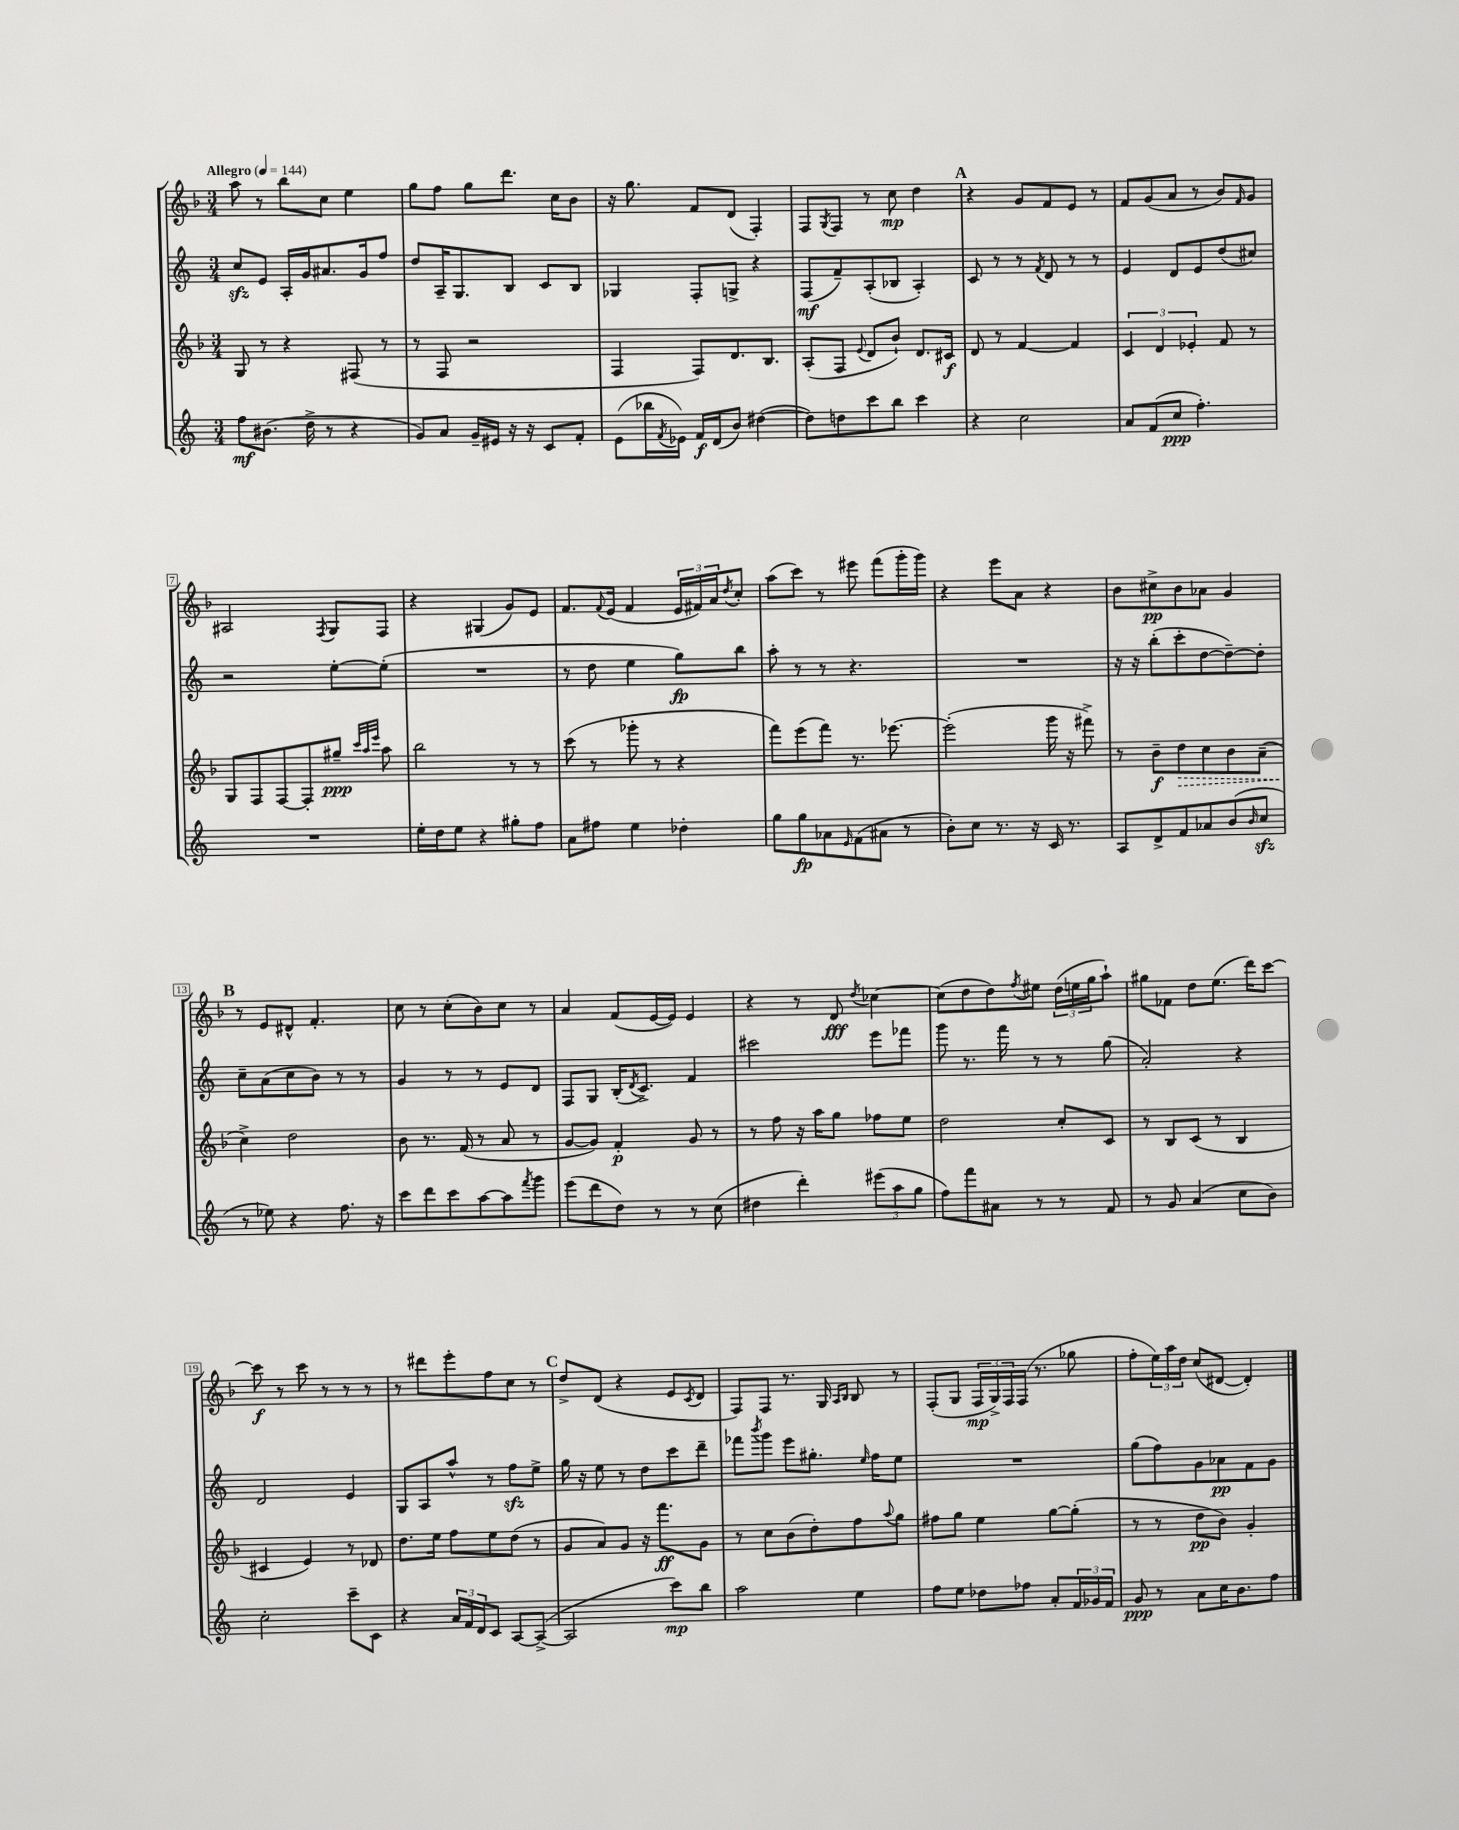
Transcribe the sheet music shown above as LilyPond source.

<<
\new StaffGroup <<
\new Staff = "s0" {
    \clef treble \key f \major \numericTimeSignature \time 3/4 \tempo "Allegro" 4 = 144
    a''8 r8 bes''8 c''8 e''4 |
    g''8 f''8 g''8 d'''8. c''16 bes'8 |
    r16 g''8. f'8 d'8( f4-.) |
    f8 \acciaccatura { g8 } f8 r8 c''8\mp d''4 |
    \mark \markup { \bold "A" } r4 g'8 f'8 e'8 r8 |
    f'8 g'8( a'8 r8 bes'8) \grace { f'16 } g'8 |
    ais2 \acciaccatura { f8 } g8 f8 |
    r4 gis4( g'8) e'8 |
    f'8. \appoggiatura { f'8 } e'16( f'4 \tuplet 3/2 { e'16 fis'16) a'16 } \acciaccatura { d''8 } c''8-. |
    a''8( c'''8) r8 eis'''8 f'''8( g'''16-. g'''16) |
    r4 e'''8 a'8 r4 |
    bes'8 cis''8->\pp bes'8 aes'8 g'4 |
    \mark \markup { \bold "B" } r8 e'8 dis'8-^ f'4.-. |
    c''8 r8 c''8-.( bes'8) c''8 r8 |
    a'4 f'8( e'16~ e'16) e'4 |
    r4 r8 d'8\fff \acciaccatura { d''8 } ces''4~ |
    ces''8( d''8 d''8) \acciaccatura { f''8 } eis''8 \tuplet 3/2 { d''16( e''16 g''16 } a''8-!) |
    gis''8 fes'8 d''8 e''8.( d'''16) c'''8~ |
    c'''8\f r8 c'''8 r8 r8 r8 |
    r8 dis'''8 e'''8-. f''8 c''8 r8 |
    \mark \markup { \bold "C" } d''8-> d'8( r4 e'8 \acciaccatura { c'8 } d'8 |
    f8) f8 r8. g16 \grace { a16 bes16 } bes8 r8 |
    f8-.( g8 \tuplet 3/2 { f16\mp g16->) f16 } f16( r8. ges''8 |
    f''8-. \tuplet 3/2 { e''16) a''16 d''16 } c''8( dis'8~ dis'4-.) \bar "|." |
}
\new Staff = "s1" {
    \clef treble \key c \major \numericTimeSignature \time 3/4
    c''8\sfz e'8 a16-. g'16 ais'8. g'16 f''8 |
    d''8 a16-- g8. b8 c'8 b8 |
    ges4 f8-. g8-> r4 |
    f8\mf( f'8--) a8-.( bes8 a4-.) |
    \mark \markup { \bold "A" } c'8 r8 r8 \acciaccatura { f'8 } d'8 r8 r8 |
    e'4 d'8 e'8 d''8( cis''8) |
    r2 e''8~-. e''8-.( |
    R2. |
    r8 d''8 e''4 g''8\fp) b''8 |
    a''8-. r8 r8 r4. |
    R2. |
    r16 r16 b''8-.( c'''8-. d''8~ d''8~--) d''8-. |
    \mark \markup { \bold "B" } c''8-- a'8( c''8 b'8) r8 r8 |
    g'4 r8 r8 e'8 d'8 |
    f8 g8 b16-.( \acciaccatura { d'8 } c'8.->) f'4 |
    cis'''2 e'''8 fes'''8 |
    g'''8 r8. f'''16 r8 r8 g''8( |
    a'2-.) r4 |
    d'2 e'4 |
    g8 a8 a''8-^ r8 f''8\sfz e''8-> |
    \mark \markup { \bold "C" } g''16 r16 e''8 r8 d''8 c'''8 d'''8-- |
    fes'''8 \acciaccatura { b'''8 } g'''8 e'''8 gis''8.-. \grace { e''16 } f''16 e''8 |
    R2. |
    g''8( f''8) g'8 aes'8\pp f'8 g'8 \bar "|." |
}
\new Staff = "s2" {
    \clef treble \key f \major \numericTimeSignature \time 3/4
    g8 r8 r4 fis8( r8 |
    r8 f8 r2 |
    f4 f8) d'8. bes8. |
    a8-.( f8 \appoggiatura { e'8 } d'8 bes'8-!) d'8. cis'16\f |
    \mark \markup { \bold "A" } d'8 r8 f'4~ f'4 |
    \tuplet 3/2 { c'4 d'4 ees'4-. } f'8 r8 |
    g8 f8 f8~ f8-. gis''8--\ppp \grace { c'''32 a''32 e'''32 } a''8 |
    bes''2 r8 r8 |
    c'''8( r8 ges'''8-. r8 r4 |
    f'''8) e'''8( f'''8) r8. ees'''8.~ |
    ees'''2-.( g'''16 r16 fis'''8->) |
    r8 bes'8--\f \once \override Hairpin.style = #'dashed-line d''8\> c''8 bes'8 a'8--( |
    \mark \markup { \bold "B" } c''4->\!) d''2 |
    bes'8 r8. f'16( r8 a'8 r8 |
    g'8~ g'8) f'4-.\p g'8 r8 |
    r8 f''8 r16 a''16 g''8 fes''8 e''8 |
    d''2 c''8-. c'8 |
    r8 bes8 c'8( r8 bes4 |
    cis'4 e'4) r8 des'8 |
    d''8. e''16 f''8 e''8 d''8( r8 |
    \mark \markup { \bold "C" } g'8 a'8) g'8 r16 f'''8.\ff g'8 |
    r8 c''8 bes'8( d''8-.) f''8 \appoggiatura { a''8 } g''8 |
    fis''8 g''8 e''4 g''8~ g''8-.( |
    r8 r8 d''8\pp bes'8) g'4-. \bar "|." |
}
\new Staff = "s3" {
    \clef treble \key c \major \numericTimeSignature \time 3/4
    f''8\mf bis'8.( d''16-> r8 r4 |
    g'8) a'8 g'16-- eis'16 r16 r16 c'8 f'8-. |
    e'8( bes''16 \acciaccatura { f'8 } ees'16) f'16\f d'16( b'8) dis''4~( |
    dis''8) d''8 c'''8 b''8 c'''4 |
    \mark \markup { \bold "A" } r4 c''2 |
    a'8 f'8( c''8\ppp f''4.-.) |
    R2. |
    e''16-. d''16 e''8 r4 gis''8-. f''8 |
    a'8 fis''8 e''4 des''4-. |
    g''8 g''8\fp aes'8 \grace { e'16 } f'8( ais'8 r8 |
    b'8-.) c''8 r8. r16 c'16 r8. |
    a8 d'8-> f'8 aes'8 b'8( \grace { b'16 } c''8\sfz |
    \mark \markup { \bold "B" } r8 ees''8) r4 f''8. r16 |
    c'''8 d'''8 c'''8 a''8~ a''8 \acciaccatura { f'''8 } g'''8 |
    e'''8( d'''8 d''8) r8 r8 c''8( |
    dis''4 d'''4-.) \tuplet 3/2 { eis'''8( a''8 g''8 } |
    f''8) f'''8 ais'8 r8 r8 f'8 |
    r8 g'8 a'4( c''8 b'8) |
    c''2-. c'''8-- c'8 |
    r4 \tuplet 3/2 { a'16 f'16 d'16 } c'8 a8~ a8~->( |
    \mark \markup { \bold "C" } a2 c'''8\mp) b''8 |
    a''2 e''4 |
    f''8 e''8 des''8 fes''8 a'8-. \tuplet 3/2 { f'16 ges'16 f'16 } |
    g'8\ppp r8 a'8 c''16 b'8. f''8 \bar "|." |
}
>>
>>
\layout { \context { \Score \override BarNumber.stencil = #(make-stencil-boxer 0.1 0.3 ly:text-interface::print) } }
